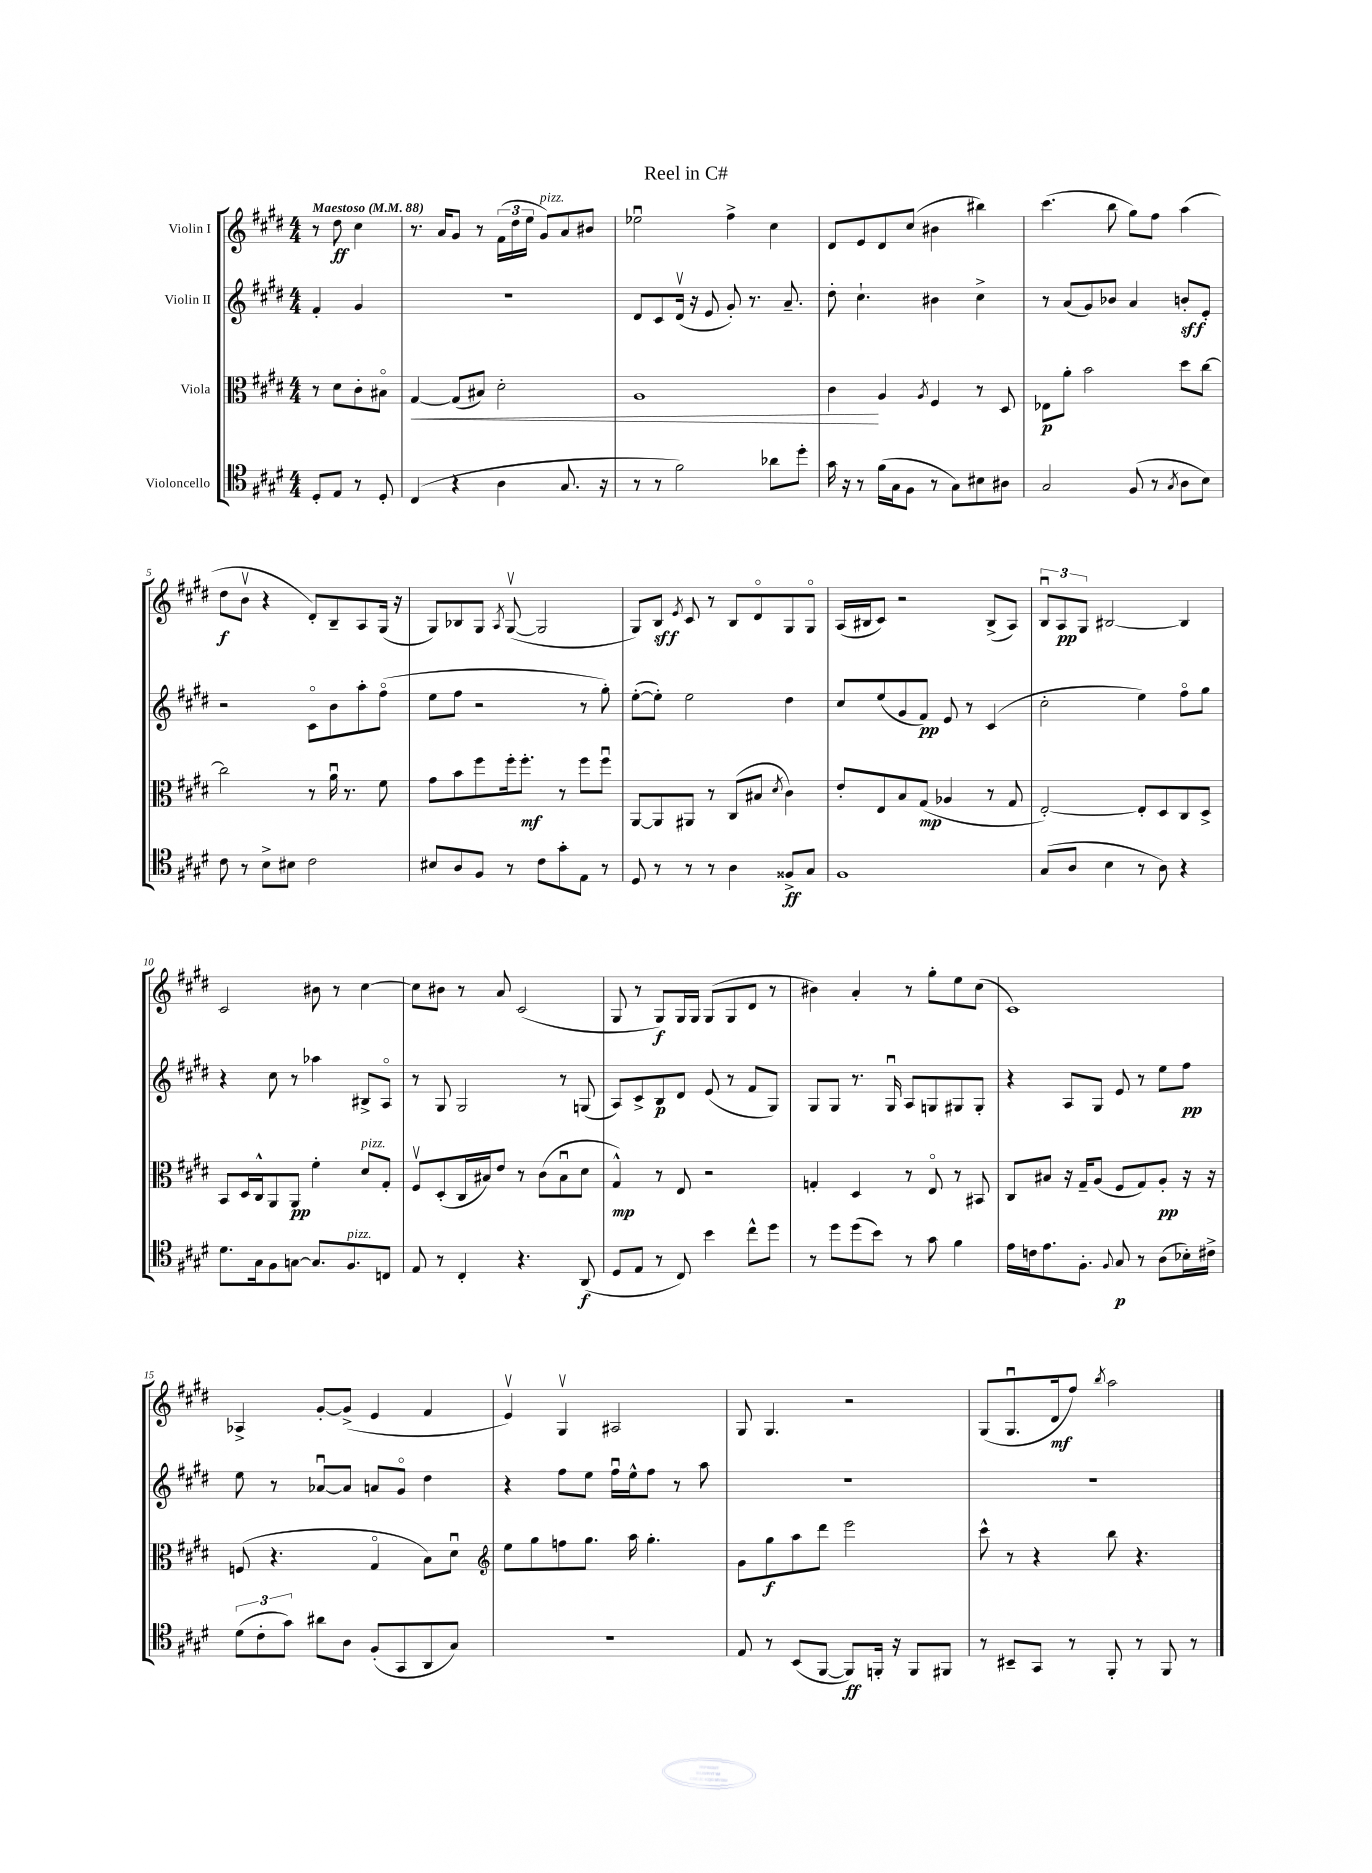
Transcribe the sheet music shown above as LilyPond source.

\header { title = "Reel in C#" }
<<
\new StaffGroup <<
\new Staff = "s0" \with { instrumentName = "Violin I" } {
    \clef treble \key e \major \numericTimeSignature \time 4/4 \partial 2 \tempo "Maestoso" 4 = 88
    \autoBeamOff r8 dis''8\ff cis''4 |
    r8. a'16[ gis'8] r8 \tuplet 3/2 { fis'16[( dis''16 e''16] } gis'8[^\markup { \italic "pizz." }) a'8 bis'8] |
    ees''2\downbow fis''4-> cis''4 |
    dis'8[ e'8 dis'8 cis''8]( bis'4 bis''4) |
    cis'''4.( b''8 gis''8[) fis''8] a''4( |
    dis''8[\f b'8]\upbow r4 dis'8[-.) b8-- a8 gis16]( r16 |
    gis8[) bes8 gis8] \acciaccatura { a8 } gis8~\upbow( gis2 |
    gis8[) b8]\sff \acciaccatura { e'8 } cis'8 r8 b8[ dis'8\flageolet gis8 gis8]\flageolet |
    a16[( bis16 cis'8]) r2 bis8[->( a8]) |
    \tuplet 3/2 { b8[\downbow a8\pp gis8] } bis2~ bis4 |
    cis'2 bis'8 r8 cis''4~ |
    cis''8[ bis'8] r8 a'8 cis'2( |
    gis8 r8 gis8[\f) gis16 gis16] gis8[( gis8 dis'8] r8 |
    bis'4) a'4-. r8 gis''8[-. e''8 cis''8]( |
    cis'1) |
    aes4-> gis'8[~-. gis'8]->( e'4 fis'4 |
    e'4\upbow) gis4\upbow ais2 |
    gis8 gis4. r2 |
    gis8[( gis8.\downbow dis'16\mf fis''8]) \acciaccatura { b''8 } a''2 \bar "|." |
}
\new Staff = "s1" \with { instrumentName = "Violin II" } {
    \clef treble \key e \major \numericTimeSignature \time 4/4 \partial 2
    \autoBeamOff fis'4-. gis'4 |
    R1 |
    dis'8[ cis'8 dis'16]\upbow( r16 e'8 gis'8-.) r8. a'8.-- |
    dis''8-. cis''4.-! bis'4 cis''4-> |
    r8 a'8[( gis'8) bes'8] a'4 b'8[-.\sff e'8]-. |
    r2 cis'8[\flageolet b'8 a''8-. fis''8]\flageolet( |
    e''8[ fis''8] r2 r8 gis''8-.) |
    e''8[~-.( e''8]-.) e''2 dis''4 |
    cis''8[ e''8( gis'8 fis'8]\pp) e'8 r8 cis'4( |
    cis''2-. e''4) fis''8[\flageolet gis''8] |
    r4 cis''8 r8 aes''4 bis8[-> a8]\flageolet |
    r8 gis8 gis2 r8 g8( |
    a8[) cis'8-> b8\p dis'8] e'8( r8 fis'8[ gis8]) |
    gis8[ gis8] r8. gis16\downbow a8[ g8 gis8 gis8]-. |
    r4 a8[ gis8] e'8 r8 e''8[ fis''8]\pp |
    e''8 r8 aes'8[~\downbow aes'8] a'8[ gis'8]\flageolet dis''4 |
    r4 fis''8[ e''8] fis''16[\downbow e''16-^ fis''8] r8 a''8 |
    R1 |
    R1 \bar "|." |
}
\new Staff = "s2" \with { instrumentName = "Viola" } {
    \clef alto \key e \major \numericTimeSignature \time 4/4 \partial 2
    \autoBeamOff r8 dis'8[ cis'8-. bis8]\flageolet |
    gis4~\< gis8[( bis8]) dis'2-. |
    a1 |
    cis'4\! a4 \acciaccatura { a8 } fis4 r8 dis8 |
    ees8[\p a'8]-. b'2 dis''8[ cis''8]~ |
    cis''2 r8 a'16\downbow r8. fis'8 |
    gis'8[ b'8 fis''8 fis''16-. fis''8.]-.\mf r8 fis''8[ fis''8]\downbow |
    a,8[~ a,8 ais,8] r8 cis8[( bis8] \acciaccatura { dis'8 } cis'4) |
    e'8[-. e8 b8 gis8]\mp( aes4 r8 gis8 |
    e2~-.) e8[-. dis8 cis8 dis8]-> |
    b,8[ dis16 cis16-^ a,8 a,8]\pp fis'4-. dis'8[^\markup { \italic "pizz." } gis8]-. |
    fis8[\upbow dis8-.( cis16 bis16) e'8] r8 cis'8[( bis8\downbow dis'8] |
    gis4-^\mp) r8 e8 r2 |
    g4-. dis4 r8 e8\flageolet r8 bis,8 |
    cis8[ bis8] r16 gis16[-- a8]( fis8[ gis8) a8]-.\pp r16 r16 |
    f8( r4. gis4\flageolet b8[) dis'8]\downbow |
    \clef treble e''8[ gis''8 f''8 gis''8.] a''16 gis''4.-. |
    gis'8[ gis''8\f a''8 dis'''8] e'''2 |
    cis'''8-^ r8 r4 b''8 r4. \bar "|." |
}
\new Staff = "s3" \with { instrumentName = "Violoncello" } {
    \clef tenor \key e \major \numericTimeSignature \time 4/4 \partial 2
    \autoBeamOff dis8[-. e8] r8 dis8-. |
    cis4( r4 a4 gis8. r16 |
    r8 r8 fis'2) aes'8[ dis''8]-. |
    gis'16 r16 r8 fis'16[( gis16 fis8] r8 gis8[) bis8 ais8] |
    gis2 fis8( r8 \acciaccatura { gis8 } a8[ b8]) |
    cis'8 r8 b8[-> bis8] cis'2 |
    bis8[ a8 fis8] r8 cis'8[ gis'8-. e8] r8 |
    dis8 r8 r8 r8 a4 fisis8[->\ff gis8] |
    fis1 |
    gis8[( a8] b4 r8 a8) r4 |
    dis'8.[ gis16 fis8 g8]~ g8.[ fis8.^\markup { \italic "pizz." } c8] |
    e8 r8 cis4-. r4. a,8\f( |
    dis8[ e8] r8 cis8) b'4 cis''8[-^ dis''8] |
    r8 dis''8[ dis''8( b'8]) r8 gis'8 fis'4 |
    e'16[ c'16 e'8. fis8.]-. \appoggiatura { fis8 } gis8\p r8 a8[( bes16-.) cis'16]-> |
    \tuplet 3/2 { dis'8[( cis'8-. gis'8]) } ais'8[ a8] fis8[-.( gis,8 a,8 gis8]) |
    R1 |
    e8 r8 b,8[( fis,8]~ fis,8[\ff) f,16]-. r16 f,8[ fis,8] |
    r8 bis,8[-- gis,8] r8 fis,8-. r8 fis,8 r8 \bar "|." |
}
>>
>>
